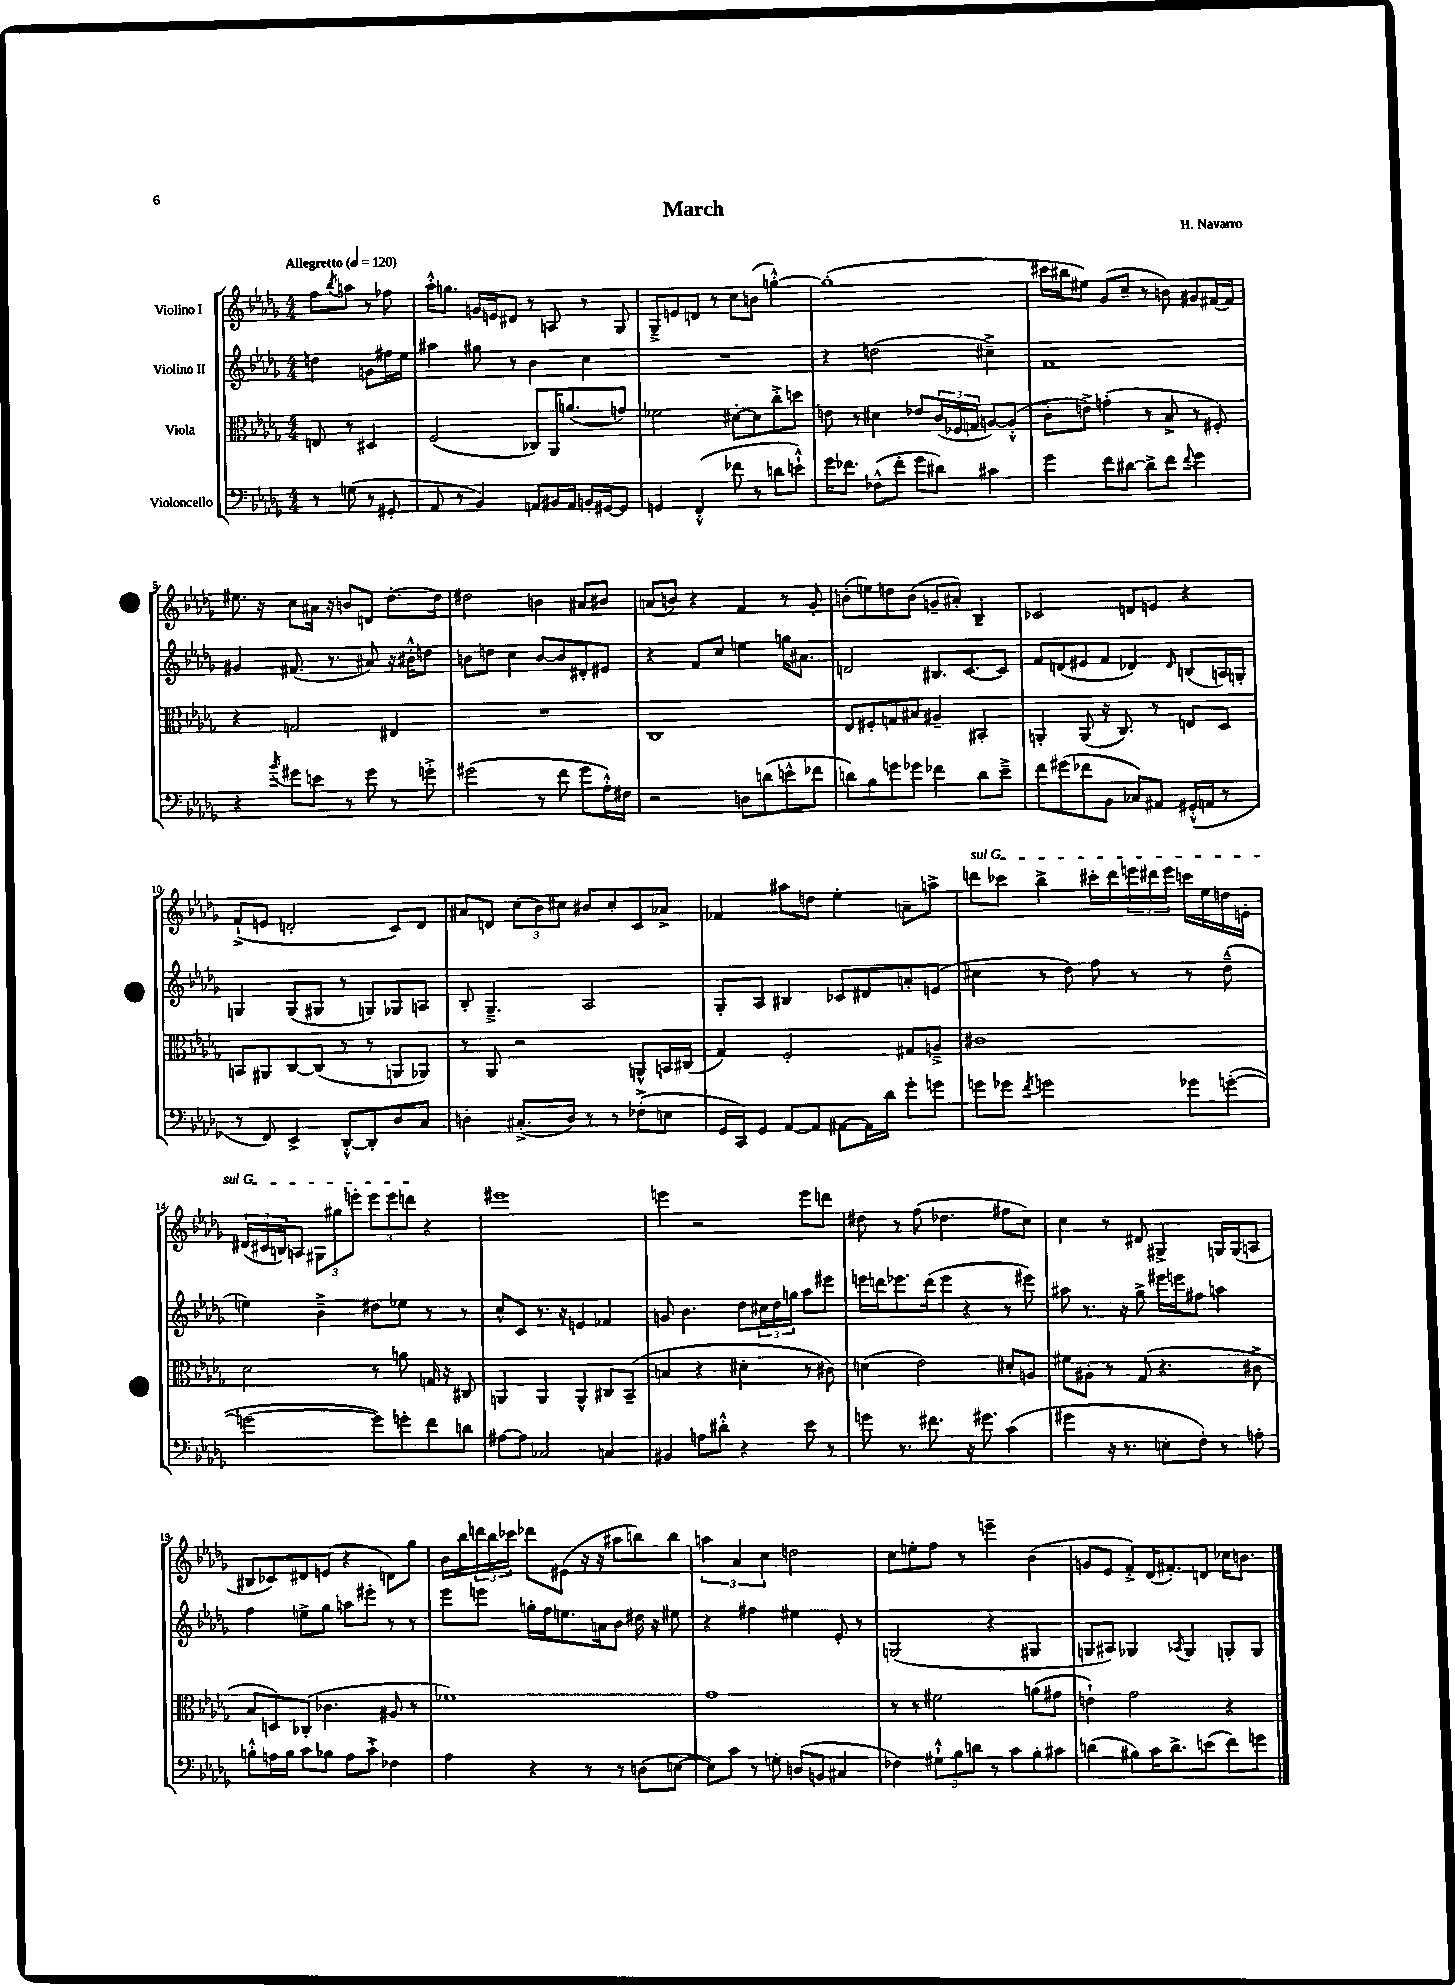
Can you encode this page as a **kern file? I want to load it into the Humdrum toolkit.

**kern	**kern	**kern	**kern
*part4	*part3	*part2	*part1
*staff4	*staff3	*staff2	*staff1
*I"Violoncello	*I"Viola	*I"Violino II	*I"Violino I
*clefF4	*clefC3	*clefG2	*clefG2
*k[b-e-a-d-g-]	*k[b-e-a-d-g-]	*k[b-e-a-d-g-]	*k[b-e-a-d-g-]
*M4/4	*M4/4	*M4/4	*M4/4
*MM120	*MM120	*MM120	*MM120
=	=	=	=
!	!	!	!LO:TX:a:B:t=Allegretto
8r	8En/	4ddn\	8ff\L
.	.	.	8qbb-/
(8Gn\	8r	.	8aan\J
8r	4D#X/	8gn\L	8r
8GG#X'/	.	16ff#X\L	8ff-X\
.	.	16ee-\JJ	.
=1	=1	=1	=1
8AA-/	(2F/	4aa#X\	16aa-'^^\KL
.	.	.	8.ggn\J
8r	.	.	.
4BB-/)	.	8gg#X\	16gn/LL
.	.	.	16en/J
.	.	8r	8d#X/J
8AAn/L	8C-X/L)	4b-\	8r
16BB#X/L	16AA-/K	.	8An/
16AA/JJ	(8.an/	.	.
16BBn'/LL	.	4cc\	8r
[16GG#X/J	.	.	.
8GG#/J]	8gn/J)	.	8G-/
=2	=2	=2	=2
4GGn/	2f-X\	1r	8G-~^/L
.	.	.	8en/
(4FF'^^/	.	.	8dn/J
.	.	.	8r
8f-X\	[8d#X'\L	.	8cc\L
8r	8d#\]	.	(8bn\J
8dn\L	8cc'^\	.	[4ggn'^^\)
8en`^^\J)	8ddn\J	.	.
=3	=3	=3	=3
16g-\KL	8en\	4r	(1gg']
8.f-X\J	.	.	.
.	8r	.	.
(8F-X^^\L	4d#X\	(2ddn\	.
8f-'\J	.	.	.
8g-\L	8e-X/L	.	.
8d#X\J)	(24c/L	.	.
.	24F-X/	.	.
.	24Gn/JJ	.	.
4c#X\	[8An/L)	4cc#X~^\)	.
.	(8A'^^/J]	.	.
=4	=4	=4	=4
4g-\	8c'\L	1f	16ccc#X\LL
.	.	.	16bb#X\J
.	8en^\J)	.	8ee#X\J)
8f\L	(4gn'\	.	(8g-/L
[8d#X\J	.	.	8cc~/J
8d#^\L]	8r	.	8r
8f\J	8B-^/	.	8bn\)
8qqf/	.	.	.
4g-\	8r	.	8g#X/L
.	8F#X'/)	.	[16f#X/L
.	.	.	16f#/JJ]
!!LO:LB:g=z
=5	=5	=5	=5
4r	4r	4g#X/	8.ee#X\
.	.	.	16r
8qb-/	.	.	.
8g#X\L	2Gn/	(8.f#X/	8cc\L
8en\J	.	.	16a#X\Jk
.	.	8.r	16r
8r	.	.	8bn/L
8g#\	.	8a#X/)	8dn/J
8r	4E#X/	16r	[8.dd-'\L
.	.	16b#X'^^\KL	.
8gn'^\	.	8ddn\J	.
.	.	.	16dd-\Jk]
=6	=6	=6	=6
(2g#X\	1r	8bn\L	2dd#X\
.	.	8ddn\J	.
.	.	4cc\	.
8r	.	[8b/L	4bn\
8f\	.	8b/]	.
8g#\L	.	8d#X'/	8a#X/L
16A-'^^\L)	.	8e#X/J	8b#X/J
16F#X\JJ	.	.	.
=7	=7	=7	=7
2r	1C	4r	(8an/L
.	.	.	8bn/J)
.	.	8f/L	4r
.	.	8cc/J	.
8Dn\L	.	4een\	4f/
(8dn\	.	.	.
8en^^\	.	16ggn\KL	8r
.	.	8.a#X\J	.
8f-X\J	.	.	8g-'/
=8	=8	=8	=8
8dn\L)	8E-/L	2dn/	(8bn'\L
8B-\	8F#X'/	.	8een\)
8gn\	8Gn/	.	8ddn\
8g-X\J	8B#X/J	.	(8b\J
4f-X\	4A#X~/	8.B#X/L	8gn~/L
.	.	.	8a#X'/J)
.	.	[8.c/	.
8d\L	4BB#X'/	.	4B-~/
8e-~^\J	.	8c/J]	.
=9	=9	=9	=9
8f\L	4AAn'/	8f/L	2c-X/
(8g#X\	.	(8dn/	.
8f-X\	(8AA/	8e#X/	.
8BB-\J	16r	8f/J	.
.	8.C/)	.	.
8C-X/L)	.	4d-X/)	8dn/L
8AA#X/J	8r	.	8en/J
.	.	16qqd-/	.
(16GG#X'^^/LL	8En/L	(8Bn/L	4r
16AAn/JJ	.	.	.
8r	8D-/J	16An/L)	.
.	.	16Gn'/JJ	.
!!LO:LB:g=z
=10	=10	=10	=10
8r	8BBn/L	4Gn/	(8f`^/L
8FF/)	8AA#X/	.	8en/J
4EE-^/	[8C/	(8G/L	2dn'/
.	(8C/J]	8G#X/J	.
[8DD-'^^/L	8r	8r	.
8DD-'/]	8r	8Gn/L)	.
8D-/	8AAn/L	8G-X/	8c/L)
8C/J	8AA-X/J)	8An/J	8d/J
=11	=11	=11	=11
4Dn'\	8r	8B-'/	8a#X/L
.	8AA-/	4.G-~^/	8dn/J
(8.C#X'^/L	2r	.	(12cc\L
.	.	.	12b-\)
.	.	.	12cc#X\J
16D/Jk)	.	.	.
8r	.	2A-/	8b#X/L
8r	.	.	8cc#'/
(8F-X'^\L	8AAn^^/L	.	8c/
8En\J	16BBn/L	.	8a-X^/J
.	(16C#X/JJ	.	.
=12	=12	=12	=12
16GG-/LL	4G-/)	8G-'/L	4f-X/
16CC/J)	.	.	.
8GG-/J	.	8A-/J	.
[8AA-/L	2F'/	4B#X/	8aa#X\L
8AA-/J]	.	.	8ddn\J
[8AA#X\L	.	8c-X/L	4ee-'\
16AA#\L]	.	8d#X/	.
16d-\JJ	.	.	.
8g-'\L	8G#X/L	8an'/	8an~\L
8gn\J	8An~^/J	(8en/J	8aan^\J
=13	=13	=13	=13
!	!	!	!LO:TX:a:i:t=sul G
8gn\L	1c#X	4cc#X\	8dddn\L
8g-X\J	.	.	8ccc-X\J
8qf/	.	.	.
2gn\	.	8r	4bb-^\
.	.	8dd-\)	.
.	.	8ff\	16ccc#X'\LL
.	.	.	16ddd\
.	.	8r	24eeen\
.	.	.	24ddd#X\
.	.	.	24eee\JJ
8g-X\L	.	8r	16cccn\LL
.	.	.	16ee-\
([8gn'\J	.	(8dd-~^^\	16ddn\
.	.	.	16en'\JJ
!!LO:LB:g=z
=14	=14	=14	=14
2gn\_	2d-\	4een\)	(24d#X/LL
.	.	.	24c#X/
.	.	.	24Bn/J)
.	.	.	8An/J
.	.	4b-~^\	12G#X\L
.	.	.	12gg#X\
.	.	.	12eeen'\J
8g\L])	8r	8dd#X\L	12eee\L
.	.	.	12eee\
8gn'\	8an\	8ee-X\J	.
.	.	.	12dddn\J
8f\	16Gn/	8r	4r
.	16r	.	.
8dn\J	8C#X/	8r	.
=15	=15	=15	=15
[8A#X\L	4AAn/	8cc^^/L	1eee#X
8A#\J]	.	8c/J	.
2C-X/	4AA/	8.r	.
.	.	16r	.
.	4AA^^/	4en/	.
4Cn/	8C#X/L	4f-X/	.
.	(8BB-~/J	.	.
=16	=16	=16	=16
4BB#X/	4Bn/	8gn/	4eeen\
.	.	4.b-\	.
8An\L	4r	.	2r
8d#X'^^\J	.	.	.
4r	4d#X'\	8dd-\L	.
.	.	24cc#X\L	.
.	.	24dd-\	.
.	.	24ggn\JJ	.
8e-\	8r	8aa-\L	8eee\L
8r	8c#X\)	8eee#X\J	8dddn\J
=17	=17	=17	=17
8gn\	(4dn\	16eeen\LL	8dd#X\
.	.	16dddn\J	.
8.r	.	8.eee-X\	8r
.	2e-\)	.	(8ff\
8.f#X\	.	(16ddd\k	.
.	.	8eee-\J	4.dd-X\
16r	.	4r	.
8.g#X\	.	.	.
(4c\	8d#X'/L	8r	8ff#X\L
.	8An/J	8eee#X\)	8cc\J)
=18	=18	=18	=18
4g#X\	8f#X\L	8aa#X\	4cc\
.	8A#X'\J	8.r	.
16r	8r	.	8r
8.r	.	16r	.
.	(8G-/	8gg-^\	8d#X/
8En'\L	4.r	16eee#X\LL	4G#X^/
.	.	16eeen\J	.
8F'\J)	.	8ff#X\J	.
8r	.	4aan\	16Gn/LL
.	.	.	(16G/J
8An'\	8c#X^\	.	8An/J
!!LO:LB:g=z
=19	=19	=19	=19
8Bn'^^\L	8B-/L	4ff\	8B#X/L
16An\L	8Dn/)	.	8c-X/)
16B\JJ	.	.	.
8c\L	(8C-X'/J	8een^\L	8d#X/
8B-X\J	4.c-X\	8gg-\J	(8en/J
8A\L	.	8aan\L	4r
8c'^\J	.	8eee#X'\J	.
4F-X\	8A#X/	8r	8dn\L)
.	8r	8r	8gg-\J
=20	=20	=20	=20
4A-\	1f-X)	8eee-\L	16b-\LL
.	.	.	16bb-\
.	.	8eeen\J	24dddn\
.	.	.	24bb-\
.	.	.	24ccc-X\JJ
4r	.	16ggn'\LL	8ddd-X\L
.	.	16ff\J	.
.	.	8.een\	(8e#X\J
8r	.	.	16r
.	.	16an\k	16r
8r	.	8b-\J	8aa#X\L
(8Dn\L	.	16dd#X\	8bbn\)
.	.	16r	.
[8En\J	.	8ee#X\	8bb\J
=21	=21	=21	=21
8E\L])	1g-	4r	6aan\
8c\J	.	.	.
.	.	.	6a-/
8r	.	4ff#X\	.
.	.	.	6cc\
8Gn'\	.	.	.
(8Dn/L	.	4ee#X\	2ddn\
8BBn/J	.	.	.
4C#X/	.	8e-'/	.
.	.	8r	.
=22	=22	=22	=22
4F-X\)	8r	(2Gn/	8cc\L
.	8r	.	8een'\
12G#X`^^\L	2f#X\	.	8ff\J
12B-\	.	.	.
.	.	.	8r
12dn\J	.	.	.
8r	.	4r	4eeen~\
8c\L	.	.	.
8B-'\	(8an\L	4G#X/	(4b-\
8c#X\J	8g#X\J	.	.
=23	=23	=23	=23
(4dn\	4en`\)	8Gn/L	8gn/L
.	.	8A#X/J)	8e-/J
8B#X\L)	2g-\	4G-X/	8f'^/L)
16c\K	.	.	(16d-/K
8.d^\	.	.	8.f#X'/)
.	.	8qA-X/	.
.	.	4G-/	.
(8en\J	.	.	8dn/J
8f\L)	4r	8Gn'/L	16cc-X\KL
.	.	.	8.bn\J
8gn\J	.	8G/J	.
==	==	==	==
*-	*-	*-	*-
